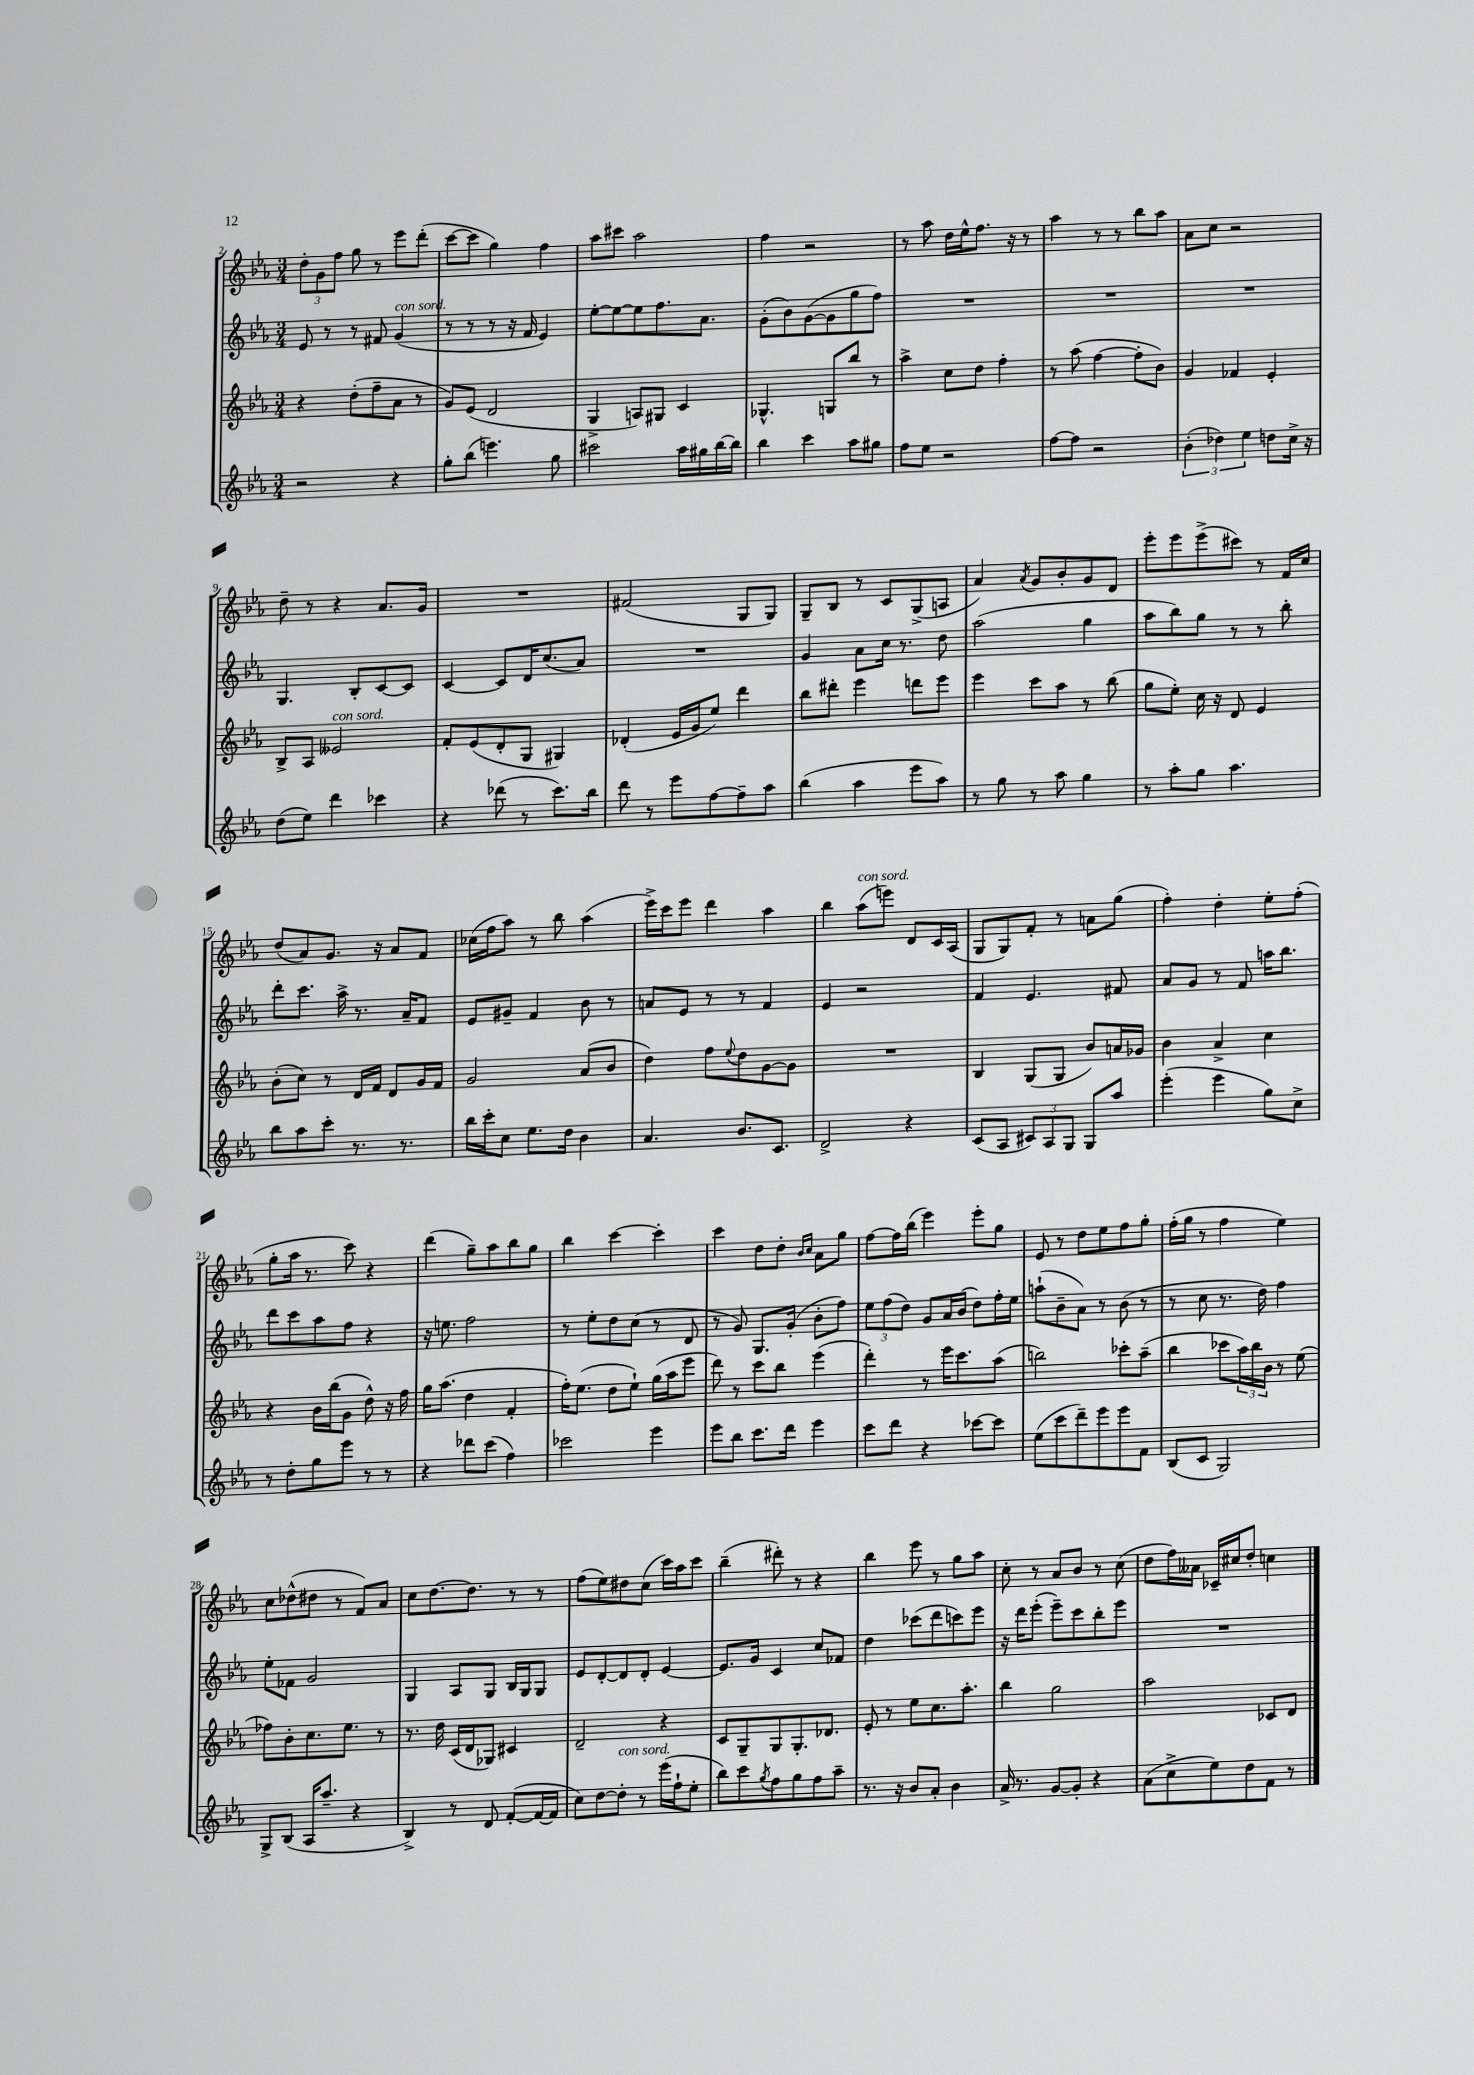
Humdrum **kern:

**kern	**kern	**kern	**kern
*part4	*part3	*part2	*part1
*staff4	*staff3	*staff2	*staff1
*clefG2	*clefG2	*clefG2	*clefG2
*k[b-e-a-]	*k[b-e-a-]	*k[b-e-a-]	*k[b-e-a-]
*M3/4	*M3/4	*M3/4	*M3/4
=2	=2	=2	=2
2r	4r	8e-/	12dd'\L
.	.	.	12g\
.	.	8r	.
.	.	.	12ff\J
.	(8dd'\L	8r	8gg\
.	8ff~\	8f#X/	8r
!	!	!LO:TX:a:i:t=con sord.	!
4r	8a-\J	(4g/	8eee-\L
.	8r	.	(8ddd'\J
=3	=3	=3	=3
8gg'\L	8g/L)	8r	[8ccc\L
(8bb-\J	(8e-/J	8r	8ccc\J]
4.eeen\)	2d/	8r	4gg\)
.	.	16r	.
.	.	16f/	.
.	.	4e-/)	4ff\
8gg\	.	.	.
=4	=4	=4	=4
2ccc#X\	4G^/	[8ee-'\L	8aa-\L
.	.	8ee-\_	8ccc#X\J
.	8An/L)	8ee-\]	2aa-\
.	8G#X/J	8.ff\	.
16aa-\LL	4c/	.	.
16gg#X\	.	8.a-\J	.
[16bb-\	.	.	.
16bb-\JJ]	.	.	.
=5	=5	=5	=5
4bb-\	4.G-X^^/	(8g'\L	4ff\
.	.	8b-\)	.
4ccc\	.	([8g\	2r
.	8Gn/L	8g\]	.
8aa-\L	8bb-/J	8gg\	.
8gg#X\J	8r	8ff\J)	.
=6	=6	=6	=6
8ff\L	4aa-^\	2.r	8r
8ee-\J	.	.	8aa-\
2r	8cc\L	.	16dd\LL
.	.	.	16ee-^^\J
.	8dd\J	.	8.ff\J
.	4ff'\	.	.
.	.	.	16r
.	.	.	8r
=7	=7	=7	=7
[8ff\L	8r	2.r	4aa-\
8ff\J]	(8aa-\	.	.
2r	[4ff\	.	8r
.	.	.	8r
.	8ff'\L]	.	8bb-\L
.	8b-\J)	.	8aa-\J
=8	=8	=8	=8
(6b-'\	4g/	2.r	8a-\L
.	.	.	8cc\J
6dd-X\)	.	.	.
.	4f-X/	.	2r
6ee-\	.	.	.
8ddn\L	4e-'/	.	.
16cc^\Jk	.	.	.
16r	.	.	.
!!LO:LB:g=z
=9	=9	=9	=9
(8dd\L	8B-^/L	4.G/	8dd~\
8ee-\J)	8A-/J	.	8r
!	!LO:TX:a:i:t=con sord.	!	!
4ddd\	2e--X/	.	4r
.	.	8B-'/L	.
4ccc-X\	.	[8c/	8.a-/L
.	.	8c/J]	.
.	.	.	16g/Jk
=10	=10	=10	=10
4r	8f'/L	[4c/	2.r
.	(8e-/	.	.
(8ddd-X\	8d'/	8c/L]	.
8r	8G/J	16d/K	.
.	.	(8.cc/	.
8.ccc\L)	4G#X/)	.	.
.	.	8a-/J)	.
16bb-\Jk	.	.	.
=11	=11	=11	=11
8ddd\	(4d-X'/	2.r	(2f#X/
8r	.	.	.
8eee-\L	16e-/LL	.	.
.	16g/J	.	.
[8ff\	8ee-/J)	.	.
8ff~\]	4ddd\	.	8G/L
8aa-\J	.	.	8G/J)
=12	=12	=12	=12
(4bb-\	8bb-\L	4g/	8G~/L
.	8ddd#X'\J	.	8B-/J
4aa-\	4eee-\	8a-\L	8r
.	.	16cc\Jk	8c/L
.	.	8.r	.
8eee-\L	8dddn\L	.	(8G^/
8aa-\J)	8eee-\J	8dd\	8An/J
=13	=13	=13	=13
8r	4eee-\	(2aa-\	4a-/)
8gg\	.	.	.
.	.	.	8qa-/
8r	8ccc\L	.	8g/L
8aa-\	8aa-\J	.	8b-'/
4gg\	8r	4gg\	8g/
.	(8bb-\	.	8d/J
=14	=14	=14	=14
8r	8gg\L	8aa-\L	8eee-'\L
8aa-'\L	8ee-'\J)	8bb-\)	8eee-\
8gg\J	16cc\	8gg\J	(8eee-^\
.	16r	.	.
4.aa-\	8d/	8r	8ccc#X\J)
.	4e-/	8r	8r
.	.	8bb-'\	16f/LL
.	.	.	16cc/JJ
!!LO:LB:g=z
=15	=15	=15	=15
8bb-\L	(8b-'\L	8ddd'\L	(8dd/L
8aa-\	8cc\J)	8.ccc\J	8a-/)
8ccc'\J	8r	.	8.g/J
.	.	16aa-^\	.
8.r	16d/LL	8.r	.
.	16f/JJ	.	16r
.	8d/L	.	8a-/L
8.r	.	16a-~/KL	.
.	16g/L	8f/J	8f/J
.	16f/JJ	.	.
=16	=16	=16	=16
16bb-\LL	2g/	8e-/L	(16cc-X\LL
16ccc'\J	.	.	16ff\J
8cc\J	.	8g#X~/J	8aa-\J)
8.ee-\L	.	4f/	8r
.	.	.	8bb-\
16dd\Jk	.	.	.
4b-\	(8a-/L	8b-\	(4aa-\
.	8b-/J	8r	.
=17	=17	=17	=17
4.a-/	4dd\)	8an/L	16eee-^\LL)
.	.	.	16ccc\J
.	.	8e-/J	8eee-\J
.	8ff\L	8r	4ddd\
.	8qqee-/	.	.
8.b-/L	8dd\	8r	.
.	[8g\	4f/	4aa-\
8.c/J	.	.	.
.	8g\J]	.	.
=18	=18	=18	=18
2d^/	2.r	4e-/	4bb-\
!	!	!	!LO:TX:a:i:t=con sord.
.	.	2r	(8aa-\L
.	.	.	8eeen\J)
4r	.	.	8d/L
.	.	.	16c/L
.	.	.	(16A-/JJ
=19	=19	=19	=19
(8c/L	4B-/	4f/	8G/L
8A-/J	.	.	8G/)
12c#X/L)	(8G/L	4.e-/	8f'/J
12A-/	.	.	.
.	8G/J	.	8r
12G/J	.	.	.
8G/L	8b-/L)	.	8an\L
8aa-/J	16an/L	8f#X/	(8gg\J
.	16g-X/JJ	.	.
=20	=20	=20	=20
(4eee-'\	4b-\	8a-/L	4ff'\)
.	.	8g/J	.
4eee-\	4a-^/	8r	4dd'\
.	.	8f/	.
8gg\L)	4cc\	16aan\KL	8ee-'\L
.	.	8.bb-\J	.
8cc^\J	.	.	(8ff'\J
!!LO:LB:g=z
=21	=21	=21	=21
8r	4r	8ddd\L	8gg'\L
8dd'\L	.	8ccc\	16aa-\Jk
.	.	.	8.r
8gg\	16b-\LL	8aa-\	.
.	(16bb-\J	.	.
8eee-\J	8g\J	8ff\J	8ccc\)
8r	8dd^^\)	4r	4r
8r	16r	.	.
.	16ff\	.	.
=22	=22	=22	=22
4r	16gg\KL	16r	(4ddd\
.	(8.aa-\J	8.een\	.
8ddd-X\L	4dd\	2ff\	8gg~\L)
(8ccc\J	.	.	8aa-\
4ff\)	4f'/	.	8bb-\
.	.	.	8gg\J
=23	=23	=23	=23
2ccc-X\	16ff'\KL)	8r	4bb-\
.	(8.ee-\J	.	.
.	.	8ee-'\L	.
.	8dd\L	8dd\	[4ccc\
.	8ee-`\J)	(8cc\J	.
4eee-\	(16gg\LL	8r	4ccc'\]
.	16aa-\J	.	.
.	8eee-\J	8d/	.
=24	=24	=24	=24
8eee-\L	8ddd\)	8r	4ccc\
8bb-\J	8r	8g/)	.
8.ccc\L	8ccc\L	8.G/L	8dd\L
.	8bb-\J	.	8dd'\J
16ddd\Jk	.	(16g'/Jk	.
.	.	.	16qqb-/LL
.	.	.	16qqcc/JJ
4eee-\	(4eee-\	8b-'\L	8a-\L
.	.	8ff\J)	8gg\J
=25	=25	=25	=25
8ccc\L	4ddd'\)	12ee-\L	[8ff\L
.	.	(12ff\	.
8ddd\J	.	.	16ff\L]
.	.	12dd\J)	.
.	.	.	(16bb-\JJ
4r	8r	8g/L	4eee-\)
.	16eee-\KL	16a-/L	.
.	8.ccc\	(16b-/JJ	.
[8ccc-X\L	.	8dd\L)	8eee-'\L
8ccc-\J]	(8aa-\J	16ff'\L	8gg\J
.	.	16ee-\JJ	.
=26	=26	=26	=26
(8ee-\L	2bbn\)	(8aan`\L	8e-/
8ccc\	.	8b-~\	8r
8ddd~\)	.	8a-\J)	8dd\L
8eee-\	.	8r	8ee-\
8eee-\	8ccc-X'\L	(8b-\	8ff\
8f\J	(8aa-~\J	8r	8gg'\J
=27	=27	=27	=27
(8B-/L	4bb-\	8r	(16ff'\LL
.	.	.	16gg\JJ
8c/J	.	8cc\	8r
2G/)	8ccc-X\L	8.r	4ff\
.	24aa-\L)	.	.
.	24bb-\	.	.
.	.	16dd\)	.
.	24b-\JJ	.	.
.	8r	4ff\	4ee-\)
.	(8ee-\	.	.
!!LO:LB:g=z
=28	=28	=28	=28
8G^/L	8ff-X\L)	8ee-'\L	8cc\L
(8B-/J	8b-'\	8f-X\J	(8dd-X^^\
16A-/KL	8.cc\	2g/	8dd#X\J
8.aa-~/J	.	.	.
.	.	.	8r
.	8.ee-\J	.	.
4r	.	.	8f/L)
.	8r	.	8a-/J
=29	=29	=29	=29
4B-^/)	8.r	4G/	8cc\L
.	.	.	[8.dd\
.	16dd\	.	.
8r	(16c/LL	8A-/L	.
.	16d/J	.	8.dd\J]
8d/	8G-X/J)	8G/J	.
([8f'/L	4c#X/	16B-/LL	8r
.	.	16G/J	.
16f/L_	.	8G/J	8r
16f/JJ]	.	.	.
=30	=30	=30	=30
8cc\L)	2d~/	8e-/L	(8ff\L
[8dd\	.	[8d'/	8ee-\)
!LO:TX:a:i:t=con sord.	!	!	!
8dd'\J]	.	8d/]	8dd#X\
8r	.	8d'/J	(8cc\J
(16eee-\LL	4r	[4e-/	16ccc\LL)
16ff`\J	.	.	16aa-\J
8ee-'\J	.	.	8ccc\J
=31	=31	=31	=31
8bb-\L)	8c/L	8.e-/L]	(4bb-~\
8ccc\	8G~/	.	.
.	.	16g/Jk	.
8qgg/	.	.	.
8ff\	8G/	4c/	8ddd#X'\)
8gg\	8.G'/	.	8r
8ff\	.	8cc/L	4r
.	8.d-X/J	.	.
8aa-~\J	.	8f-X/J	.
=32	=32	=32	=32
8.r	8e-'/	4dd\	4bb-\
.	8r	.	.
16r	.	.	.
8b-/L	8ee-\L	(8ccc-X\L	8eee-\
8a-'/J	8.cc\	8ddd\	8r
4b-\	.	8cccn\)	8gg\L
.	8.aa-'\J	.	.
.	.	8eee-\J	8aa-\J
=33	=33	=33	=33
16a-^/	4bb-\	16r	8cc'\
8.r	.	16ddd\KL	.
.	.	(8eee-'\J	8r
[8g/L	2gg\	8eee-~\L)	8a-/L
8g'/J]	.	8ccc\	8b-/J
4r	.	8bb-'\	8r
.	.	8eee-\J	(8cc\
=34	=34	=34	=34
(8a-\L	2aa-\	2.r	8dd\L
8cc^\	.	.	16ff\L)
.	.	.	16a--X\JJ
8ee-\)	.	.	16c-X~/LL
.	.	.	16cc#X/J
8dd\	.	.	8dd'/J
8f\J	8c-X/L	.	4ccn\
8r	8d/J	.	.
==	==	==	==
*-	*-	*-	*-
